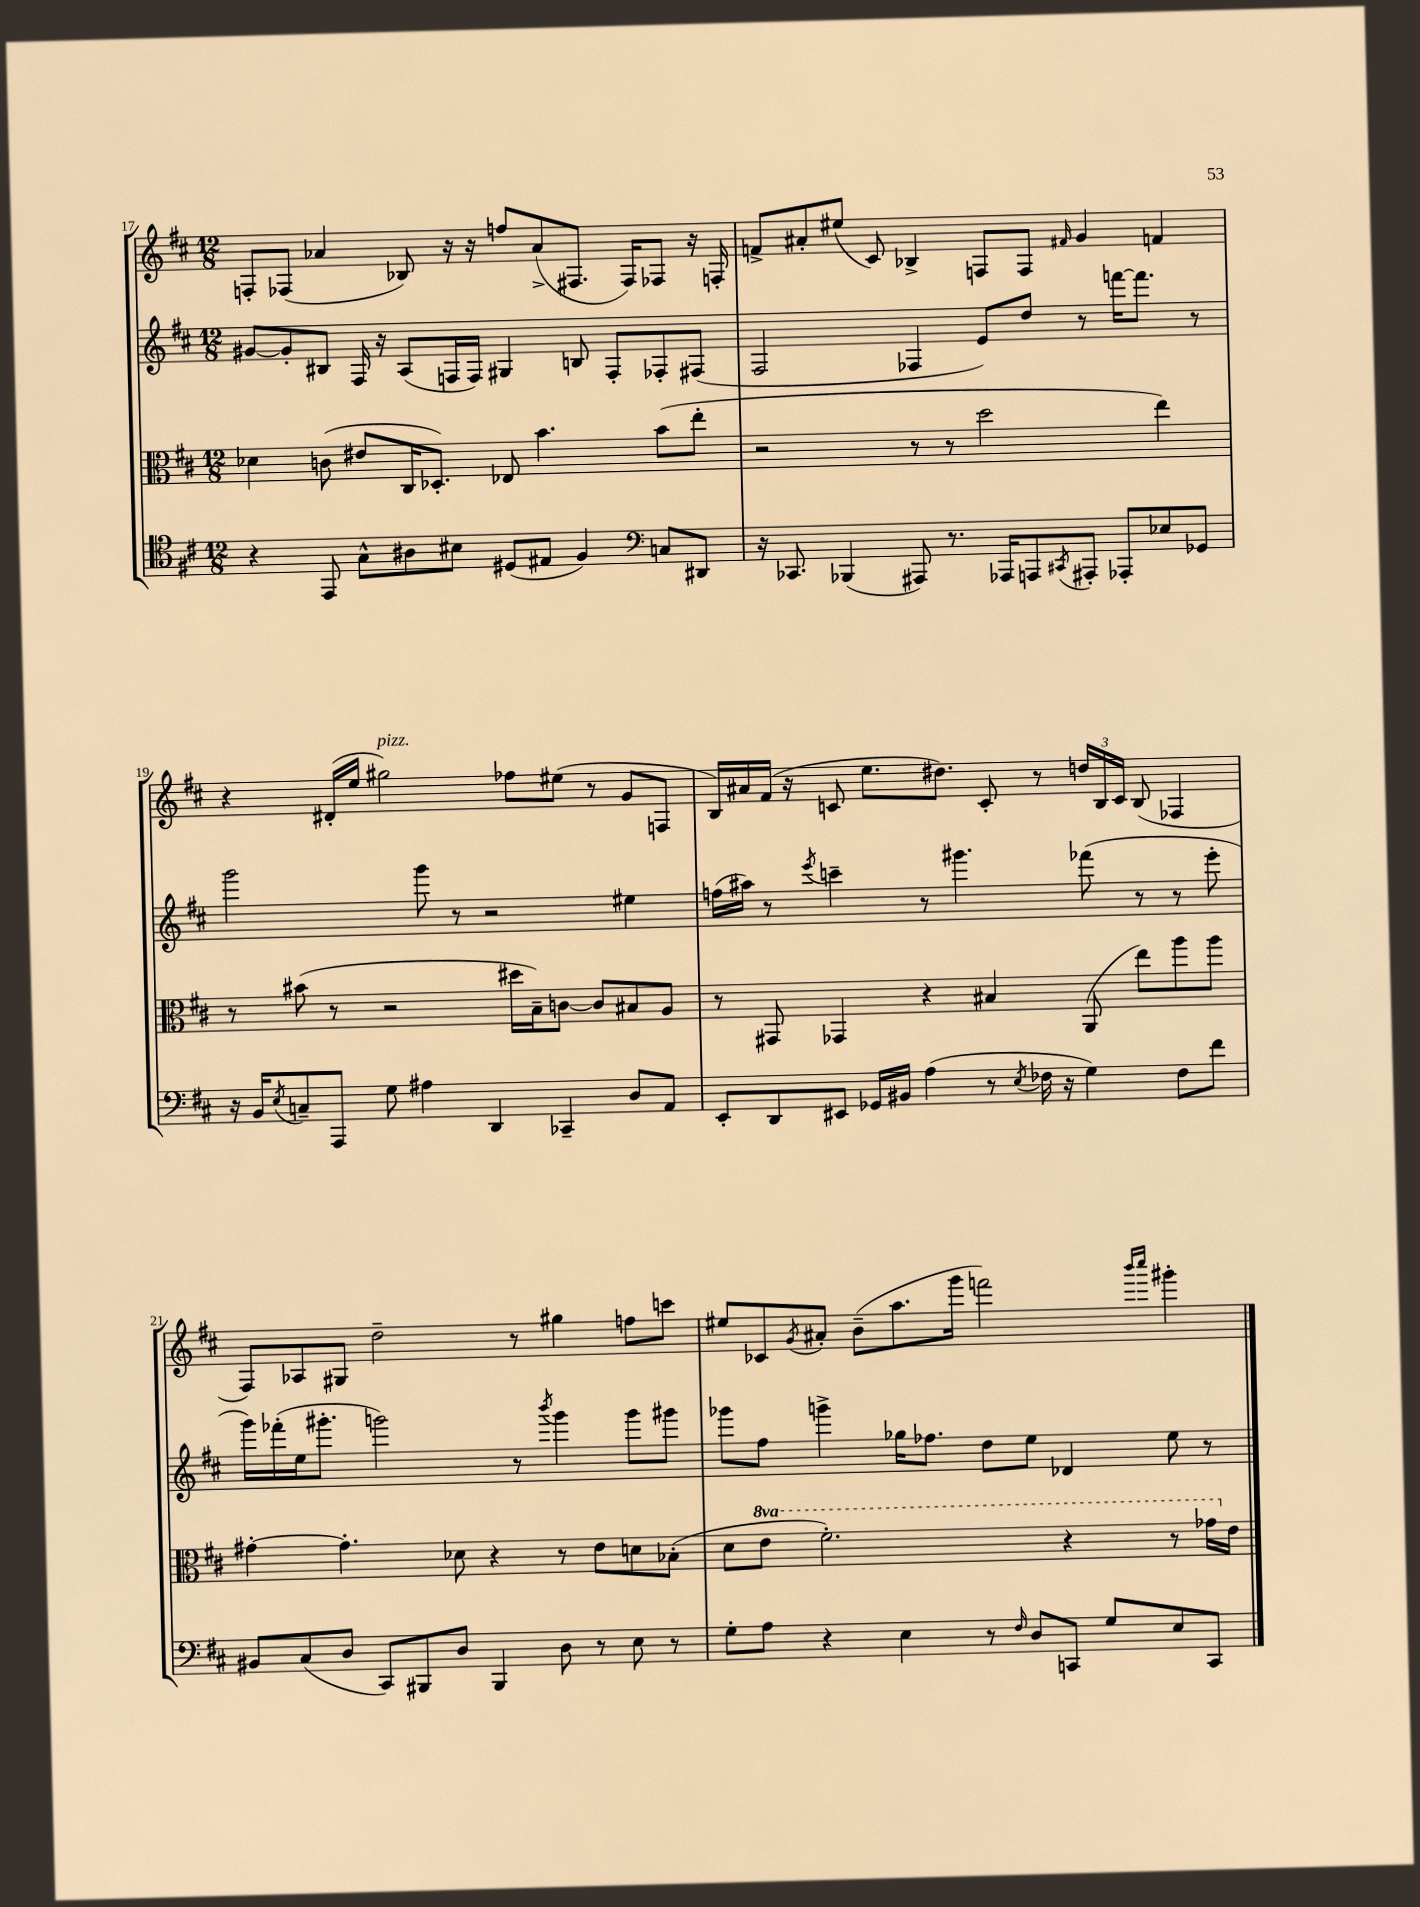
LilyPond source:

<<
\new StaffGroup <<
\new Staff = "s0" {
    \clef treble \key d \major \numericTimeSignature \time 12/8
    f8-. fes8( aes'4 bes8) r16 r16 f''8 aes'8->( fis8. fis16) fes8 r16 f16-. |
    f'8-> ais'8-. eis''8( cis'8) bes4-> f8 f8 \grace { fis'16 } g'4 f'4 |
    r4 dis'16-.( e''16 gis''2^\markup { \italic "pizz." }) fes''8 eis''8( r8 g'8 f8 |
    b16) ais'16 fis'16( r16 c'8 e''8. dis''8.) c'8-. r8 \tuplet 3/2 { d''16 b16 c'16 } b8( fes4 |
    fis8) aes8 gis8 d''2-- r8 gis''4 f''8 c'''8 |
    eis''8 ces'8 \acciaccatura { g'8 } ais'8-. b'8--( a''8. g'''16 f'''2) \grace { b'''16 cis''''16 } gis'''4-. \bar "|." |
}
\new Staff = "s1" {
    \clef treble \key d \major \numericTimeSignature \time 12/8
    gis'8~ gis'8-. bis8 fis16 r16 a8( f16 f16) gis4 b8 f8-. fes8-. fis8( |
    fis2 fes4 e'8) d''8 r8 f'''16~ f'''8. r8 |
    g'''2 g'''8 r8 r2 eis''4 |
    f''16( ais''16) r8 \acciaccatura { e'''8 } c'''4-- r8 gis'''4. fes'''8( r8 r8 e'''8-. |
    g'''16) fes'''16-.( e''16 gis'''8.-. g'''2) r8 \acciaccatura { b'''8 } g'''4 g'''8 gis'''8 |
    ges'''8 fis''8 g'''4-> ges''16 fes''8. d''8 e''8 des'4 e''8 r8 \bar "|." |
}
\new Staff = "s2" {
    \clef alto \key d \major \numericTimeSignature \time 12/8 \set Staff.ottavationMarkups = #ottavation-simple-ordinals
    des'4 c'8( eis'8 cis16 des8.-.) ees8 b'4. b'8( e''8-. |
    r2 r8 r8 d''2 e''4) |
    r8 bis'8( r8 r2 dis''16 b16--) c'8~ c'8 bis8 a8 |
    r8 gis,8 ges,4 r4 bis4 a,8( e''8) a''8 a''8 |
    gis'4~-. gis'4.-. des'8 r4 r8 e'8 d'8 bes8-.( |
    d'8 \ottava #1 e''8 fis''2.-.) r4 r8 ges''16 \ottava #0 e'16 \bar "|." |
}
\new Staff = "s3" {
    \clef tenor \key d \major \numericTimeSignature \time 12/8
    r4 e,8 g8-^ ais8 bis8 dis8( eis8 fis4) \clef bass c8 dis,8 |
    r16 ces,8. bes,,4( ais,,8) r8. aes,,16 a,,8 \acciaccatura { cis,8 } ais,,8-. aes,,8-. ees8 ges,8 |
    r16 b,16 \acciaccatura { e8 } c8-- a,,8 g8 ais4 d,4 ces,4-- d8 a,8 |
    e,8-. d,8 eis,8 ges,16 bis,16 a4( r8 \acciaccatura { e8 } fes16 r16 g4) fes8 fis'8 |
    bis,8 cis8( d8 cis,8) bis,,8 d8 bis,,4 d8 r8 e8 r8 |
    g8-. a8 r4 e4 r8 \grace { fis16 } d8 c,8 g8 e8 c,8 \bar "|." |
}
>>
>>
\layout { \context { \Score currentBarNumber = #17 } }
